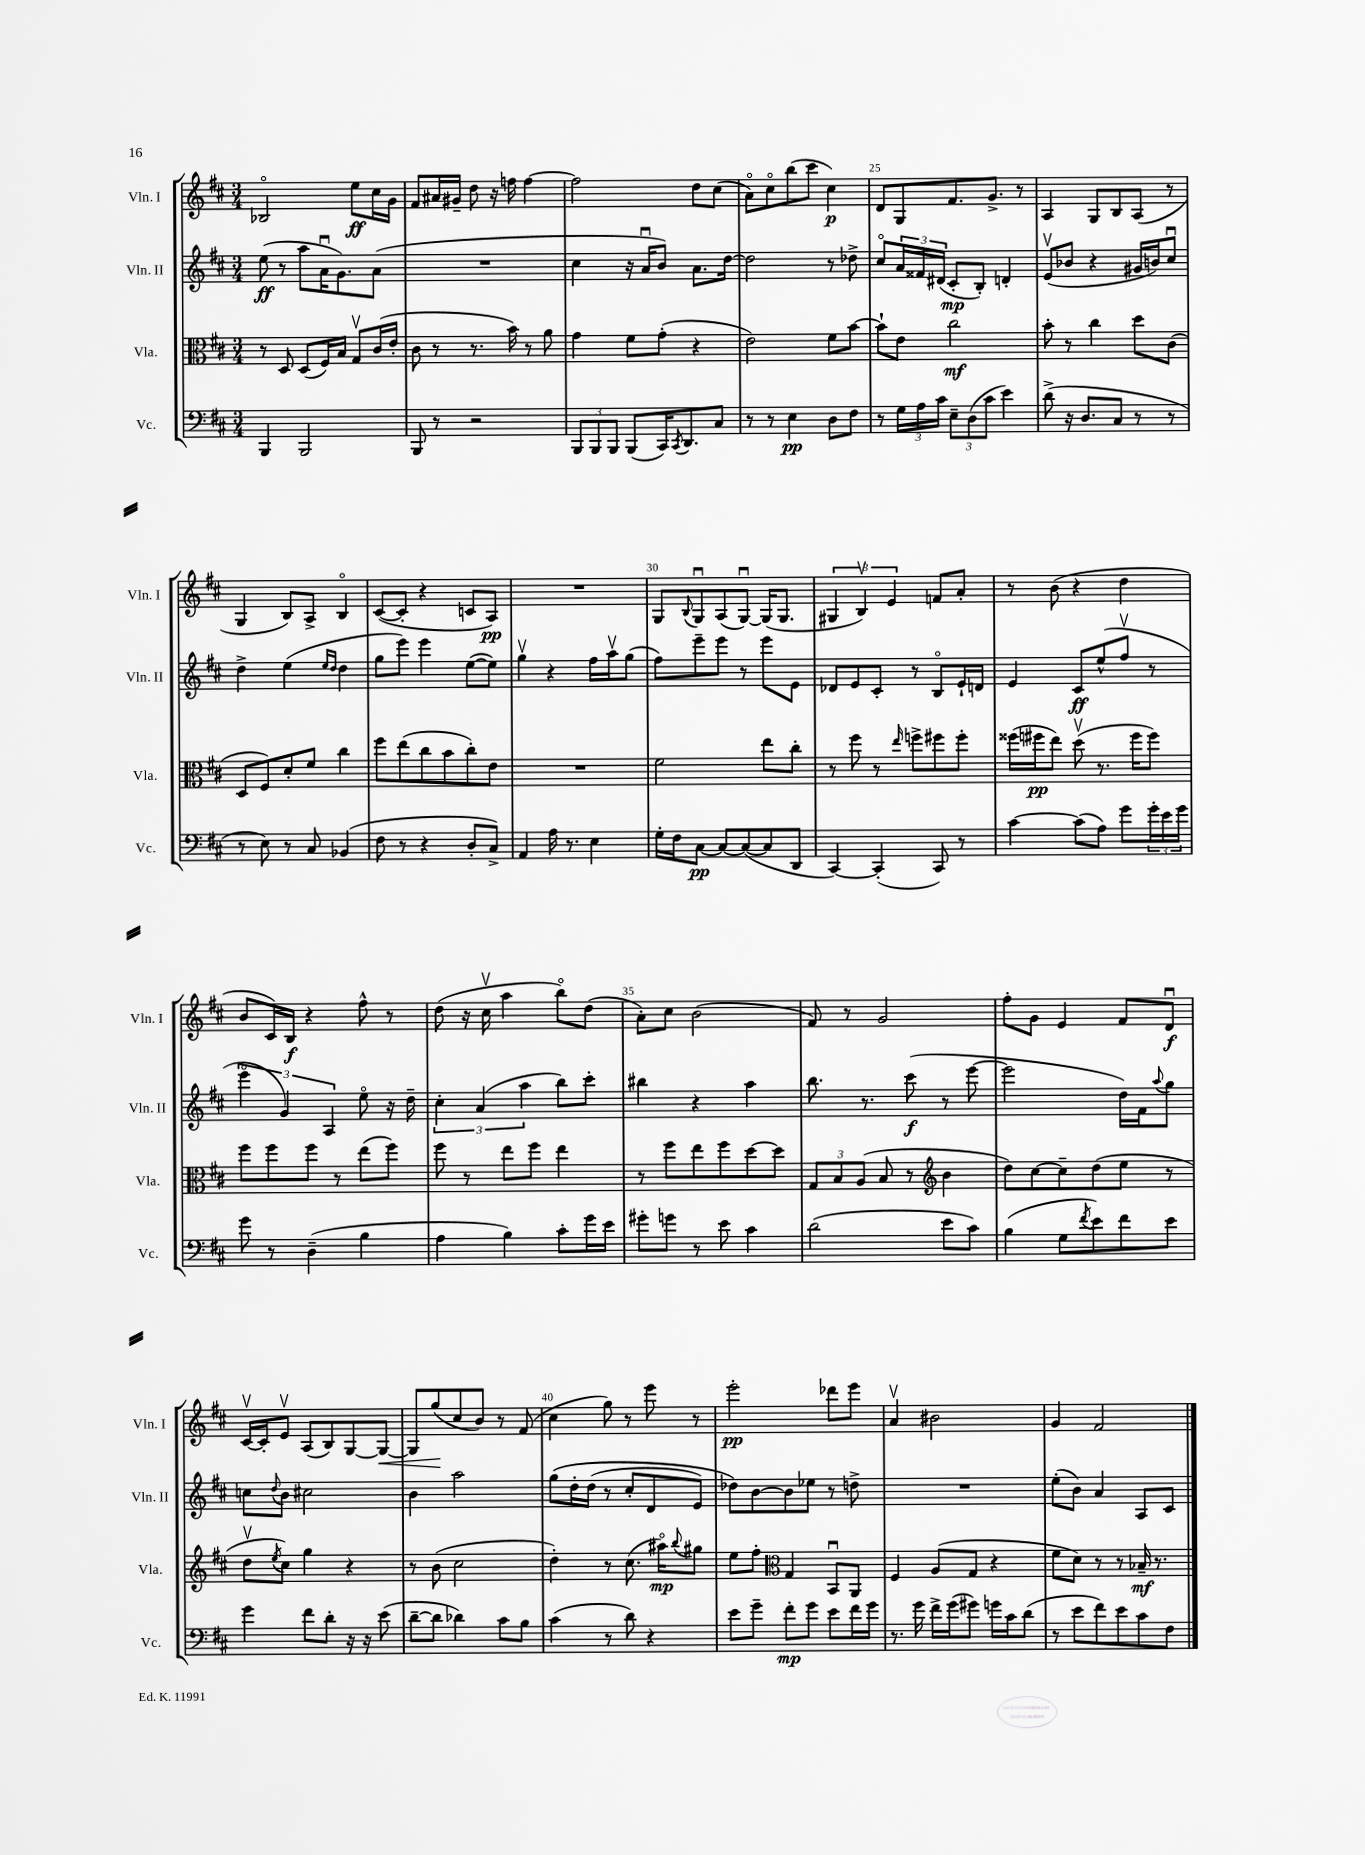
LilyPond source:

<<
\new StaffGroup <<
\new Staff = "s0" \with { instrumentName = "Vln. I" shortInstrumentName = "Vln. I" } {
    \clef treble \key d \major \numericTimeSignature \time 3/4
    bes2\flageolet e''8\ff cis''16 g'16 |
    fis'8 ais'16 gis'16-- d''8 r16 f''16 f''4~ |
    f''2 d''8 cis''8( |
    a'8\flageolet) cis''8\flageolet b''8( cis'''8 cis''4\p) |
    d'8 g8 fis'8. g'8.-> r8 |
    a4 g8 b8 a8( r8 |
    g4 b8) a8-> b4\flageolet |
    cis'8~( cis'8-. r4 c'8 a8\pp) |
    R2. |
    g8 \appoggiatura { b8 } g8\downbow a8( g8~\downbow) g16( g8. |
    \tuplet 3/2 { gis4 b4\upbow) e'4 } f'8 a'8-. |
    r8 b'8( r4 d''4 |
    b'8 cis'16) b16\f r4 fis''8-^ r8 |
    d''8( r16 cis''16\upbow a''4 b''8\flageolet) d''8( |
    a'8-.) cis''8 b'2( |
    fis'8) r8 g'2 |
    fis''8-. g'8 e'4 fis'8 d'8\downbow\f |
    cis'16~\upbow cis'16-. e'8\upbow a8( b8) g8~ g8~\< |
    g8 g''8\!( cis''8 b'8) r8 fis'8( |
    cis''4 g''8) r8 e'''8 r8 |
    e'''2-.\pp des'''8 e'''8 |
    a'4\upbow bis'2 |
    g'4 fis'2 \bar "|." |
}
\new Staff = "s1" \with { instrumentName = "Vln. II" shortInstrumentName = "Vln. II" } {
    \clef treble \key d \major \numericTimeSignature \time 3/4
    e''8\ff( r8 a''8 a'16\downbow g'8.) a'8( |
    R2. |
    cis''4 r16 a'16\downbow b'8) a'8. d''16~ |
    d''2 r8 des''8-> |
    cis''8\flageolet \tuplet 3/2 { a'16 fisis'16 dis'16( } cis'8-.\mp b8-.) d'4-. |
    e'8\upbow( bes'8 r4 gis'16 b'16) cis''8\downbow |
    d''4-> e''4( \grace { e''16 d''16 } d''4 |
    g''8 e'''8) e'''4 e''8~( e''8) |
    g''4\upbow r4 fis''16 a''16\upbow g''8( |
    fis''8) e'''8-- e'''8 r8 e'''8 e'8 |
    des'8 e'8 cis'8-. r8 b8\flageolet e'16-! d'16 |
    e'4 cis'8\ff e''8-^( fis''8\upbow r8 |
    \tuplet 3/2 { e'''4\flageolet g'4) a4 } e''8\flageolet r16 d''16-- |
    \tuplet 3/2 { cis''4-. a'4( a''4 } b''8) cis'''8-. |
    bis''4 r4 a''4 |
    b''8. r8. cis'''8\f( r8 e'''8~ |
    e'''2 d''16) fis'16 \appoggiatura { a''8 } g''8 |
    c''8 \appoggiatura { d''8 } b'8 cis''2 |
    b'4 a''2 |
    g''8\( d''16-. d''16( r8 cis''8-. d'8 e'8) |
    des''8\) b'8~ b'8 ees''8 r8 d''8-> |
    R2. |
    e''8-.( b'8) a'4 a8 cis'8 \bar "|." |
}
\new Staff = "s2" \with { instrumentName = "Vla." shortInstrumentName = "Vla." } {
    \clef alto \key d \major \numericTimeSignature \time 3/4
    r8 d8 d8( fis16) b16 g8\upbow cis'16( e'16-. |
    cis'8 r8 r8. b'16) r8 a'8 |
    g'4 fis'8 g'8-.( r4 |
    e'2) fis'8 b'8~ |
    b'8-! e'8 cis''2\mf |
    b'8-. r8 cis''4 d''8 cis'8( |
    d8 fis8) d'8-. fis'8 cis''4 |
    fis''8 e''8( cis''8 b'8 cis''8-.) e'8 |
    R2. |
    fis'2 e''8 cis''8-. |
    r8 fis''8 r8 \grace { e''16 } f''8-> fis''8 fis''8-. |
    fisis''16( fis''16\pp e''8) d''8\upbow( r8. fis''16 fis''8) |
    fis''8 fis''8 fis''8 r8 e''8( fis''8) |
    fis''8 r8 e''8 fis''8 e''4 |
    r8 fis''8 e''8 fis''8 d''8~ d''8 |
    \tuplet 3/2 { g8 b8 a8( } b8 r8 \clef treble b'4 |
    d''8) cis''8~ cis''8-- d''8( e''8 r8 |
    d''8\upbow \acciaccatura { e''8 } cis''8) g''4 r4 |
    r8 b'8( cis''2 |
    d''4-.) r8 cis''8.( ais''16\flageolet\mp) \appoggiatura { b''8 } gis''8 |
    e''8 fis''8-. \clef alto g4 b,8\downbow a,8 |
    fis4 a8( g8 r4 |
    fis'8 d'8) r8 r8 bes16--\mf r8. \bar "|." |
}
\new Staff = "s3" \with { instrumentName = "Vc." shortInstrumentName = "Vc." } {
    \clef bass \key d \major \numericTimeSignature \time 3/4
    b,,4 b,,2 |
    b,,8 r8 r2 |
    \tuplet 3/2 { b,,8 b,,8 b,,8 } b,,8( cis,16) \acciaccatura { cis,8 } d,8. cis8 |
    r8 r8 e4\pp d8 fis8 |
    r8 \tuplet 3/2 { g16 a16 cis'16 } \tuplet 3/2 { e8-- d8( cis'8 } e'4) |
    d'8->( r16 d8. cis8 r8 r8 |
    r8 e8) r8 cis8 bes,4( |
    fis8 r8 r4 d8-. cis8->) |
    a,4 a16 r8. e4 |
    g16-. fis16 cis8~\pp cis8~ cis8~( cis8 d,8 |
    cis,4~) cis,4-.( cis,8) r8 |
    cis'4~ cis'8( a8) g'8 \tuplet 3/2 { g'16-. e'16 g'16 } |
    g'8 r8 d4--( b4 |
    a4 b4) cis'8-. g'16 e'16 |
    gis'8-. g'8 r8 e'8 cis'4 |
    d'2( e'8 cis'8) |
    b4( g8 \acciaccatura { fis'8 } e'8) fis'8 e'8 |
    g'4 fis'8 d'8-. r16 r16 e'8( |
    d'8~-- d'8 des'4) cis'8 b8 |
    cis'4( r8 d'8) r4 |
    e'8 g'8-- fis'8-.\mp g'8 e'8 fis'16 g'16 |
    r8. g'16 fis'16-> g'16( gis'8) g'16 cis'16 d'8( |
    r8 e'8 fis'8) e'8 cis'8 fis8 \bar "|." |
}
>>
>>
\layout { \context { \Score currentBarNumber = #21 \override BarNumber.break-visibility = ##(#f #t #t) barNumberVisibility = #(every-nth-bar-number-visible 5) } }
